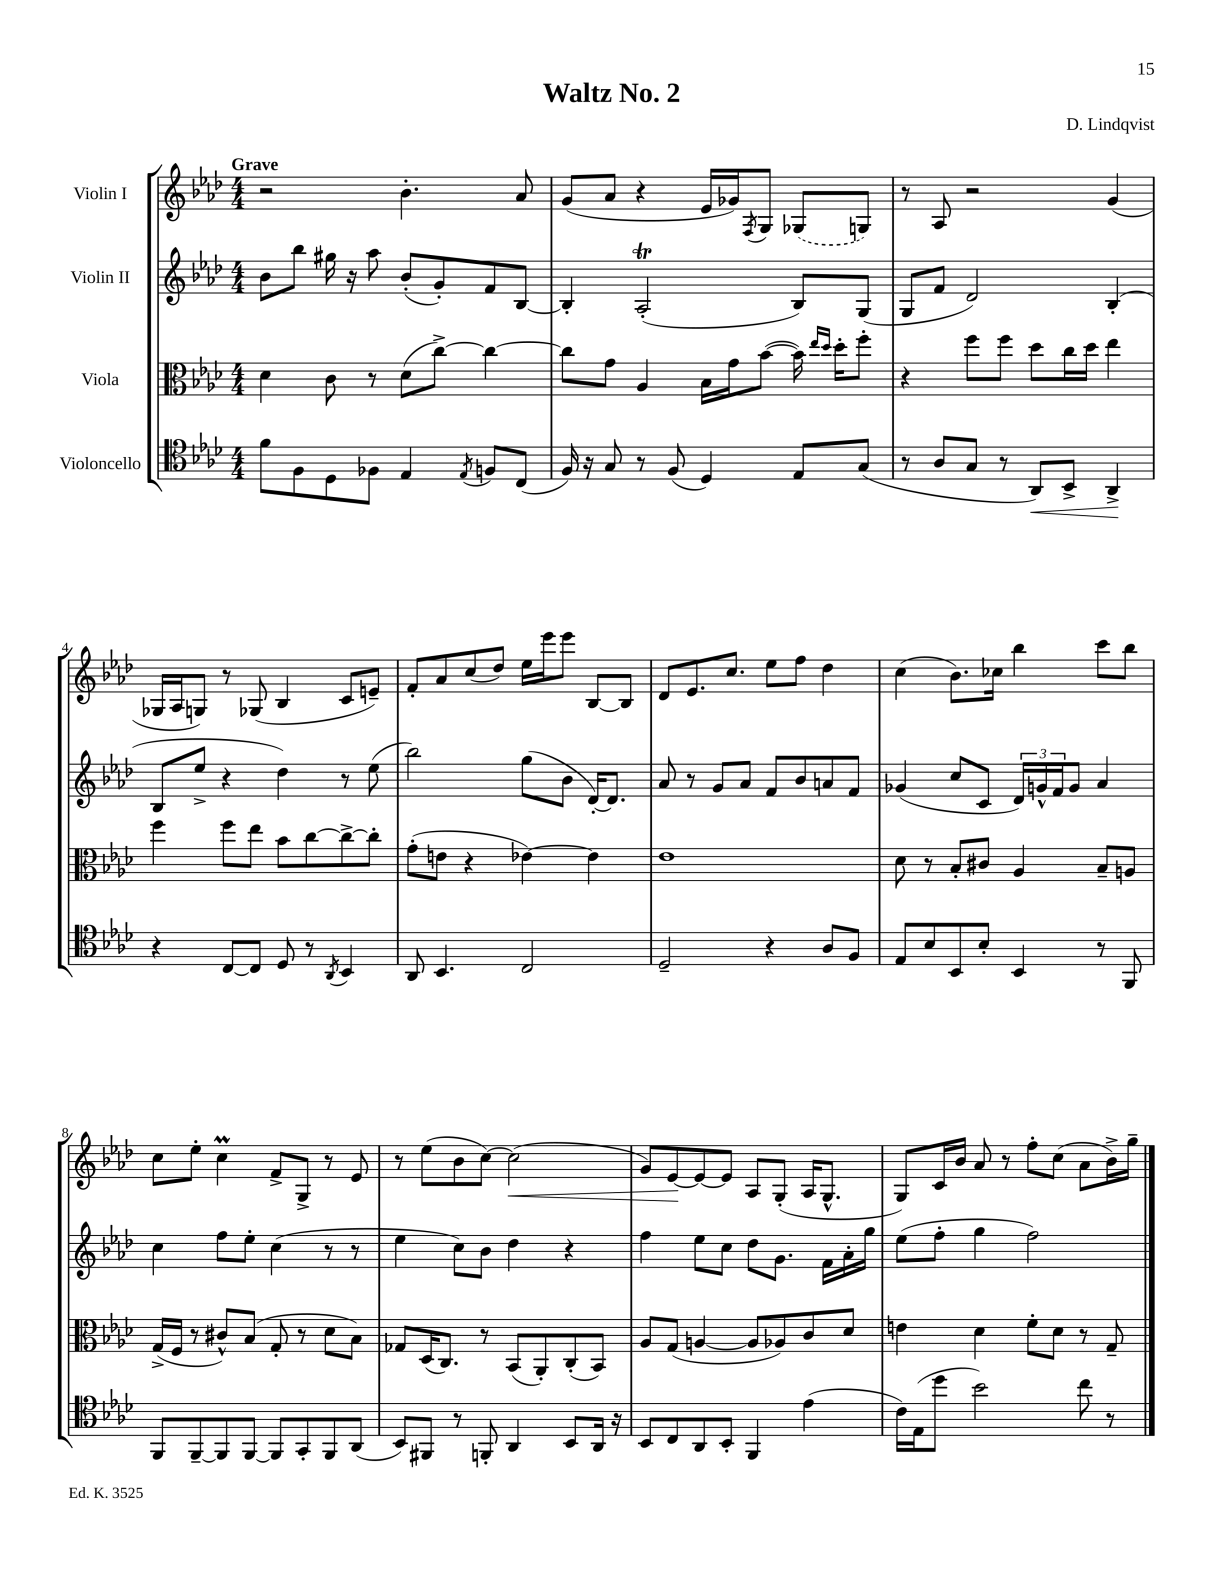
\header { title = "Waltz No. 2" composer = "D. Lindqvist" }
<<
\new StaffGroup <<
\new Staff = "s0" \with { instrumentName = "Violin I" } {
    \clef treble \key aes \major \numericTimeSignature \time 4/4 \tempo "Grave"
    r2 bes'4.-. aes'8 |
    g'8( aes'8 r4 ees'16 ges'16) \acciaccatura { f8 } g8 \once \slurDashed ges8( g8) |
    r8 aes8 r2 g'4( |
    ges16 aes16 g8) r8 ges8( bes4 c'8 e'8--) |
    f'8-. aes'8 c''8( des''8) ees''16 ees'''16 ees'''8 bes8~ bes8 |
    des'8 ees'8. c''8. ees''8 f''8 des''4 |
    c''4( bes'8.) ces''16 bes''4 c'''8 bes''8 |
    c''8 ees''8-. c''4\prall f'8-> g8-> r8 ees'8 |
    r8 ees''8( bes'8 c''8~) c''2\<( |
    g'8) ees'8~\! ees'8~ ees'8 aes8 g8-.( aes16 g8.-^ |
    g8) c'16 bes'16 aes'8 r8 f''8-. c''8( aes'8 bes'16->) g''16-- \bar "|." |
}
\new Staff = "s1" \with { instrumentName = "Violin II" } {
    \clef treble \key aes \major \numericTimeSignature \time 4/4
    bes'8 bes''8 gis''16 r16 aes''8 bes'8-.( g'8-.) f'8 bes8~ |
    bes4-. aes2-.\trill( bes8) g8( |
    g8 f'8 des'2) bes4-.( |
    bes8 ees''8-> r4 des''4) r8 ees''8( |
    bes''2) g''8( bes'8 des'16~-.) des'8. |
    aes'8 r8 g'8 aes'8 f'8 bes'8 a'8 f'8 |
    ges'4( c''8 c'8 \tuplet 3/2 { des'16) g'16-^ f'16 } g'8 aes'4 |
    c''4 f''8 ees''8-. c''4( r8 r8 |
    ees''4 c''8) bes'8 des''4 r4 |
    f''4 ees''8 c''8 des''8 g'8. f'16 aes'16-. g''16 |
    ees''8( f''8-. g''4 f''2) \bar "|." |
}
\new Staff = "s2" \with { instrumentName = "Viola" } {
    \clef alto \key aes \major \numericTimeSignature \time 4/4
    des'4 c'8 r8 des'8( c''8~->) c''4~ |
    c''8 g'8 aes4 bes16 g'16 bes'8~( bes'16) \grace { ees''16 des''16 } des''16-. f''8-. |
    r4 f''8 f''8 des''8 c''16 des''16 ees''4 |
    f''4 f''8 ees''8 bes'8 c''8~ c''8~-> c''8-. |
    g'8-.( e'8 r4 ees'4~) ees'4 |
    ees'1 |
    des'8 r8 bes8-. cis'8 aes4 bes8-- a8 |
    g16->( f16 r8 cis'8-^) bes8( g8-. r8 des'8 bes8) |
    ges8 des16( c8.) r8 bes,8( aes,8-.) c8-.( bes,8) |
    aes8 g8( a4~ a8 aes8) c'8 des'8 |
    e'4 des'4 f'8-. des'8 r8 g8-- \bar "|." |
}
\new Staff = "s3" \with { instrumentName = "Violoncello" } {
    \clef tenor \key aes \major \numericTimeSignature \time 4/4
    f'8 f8 des8 fes8 ees4 \acciaccatura { ees8 } f8 c8( |
    f16) r16 g8 r8 f8( des4) ees8 g8( |
    r8 aes8 g8 r8 aes,8\<) bes,8-> aes,4->\! |
    r4 c8~ c8 des8 r8 \acciaccatura { aes,8 } bes,4 |
    aes,8 bes,4. c2 |
    des2-- r4 aes8 f8 |
    ees8 bes8 bes,8 bes8-. bes,4 r8 f,8 |
    f,8 f,8~-- f,8 f,8~ f,8 g,8-. f,8 aes,8( |
    bes,8) fis,8 r8 f,8-. aes,4 bes,8 aes,16 r16 |
    bes,8 c8 aes,8 bes,8-. f,4 ees'4( |
    c'16) ees16( des''8 bes'2) c''8 r8 \bar "|." |
}
>>
>>
